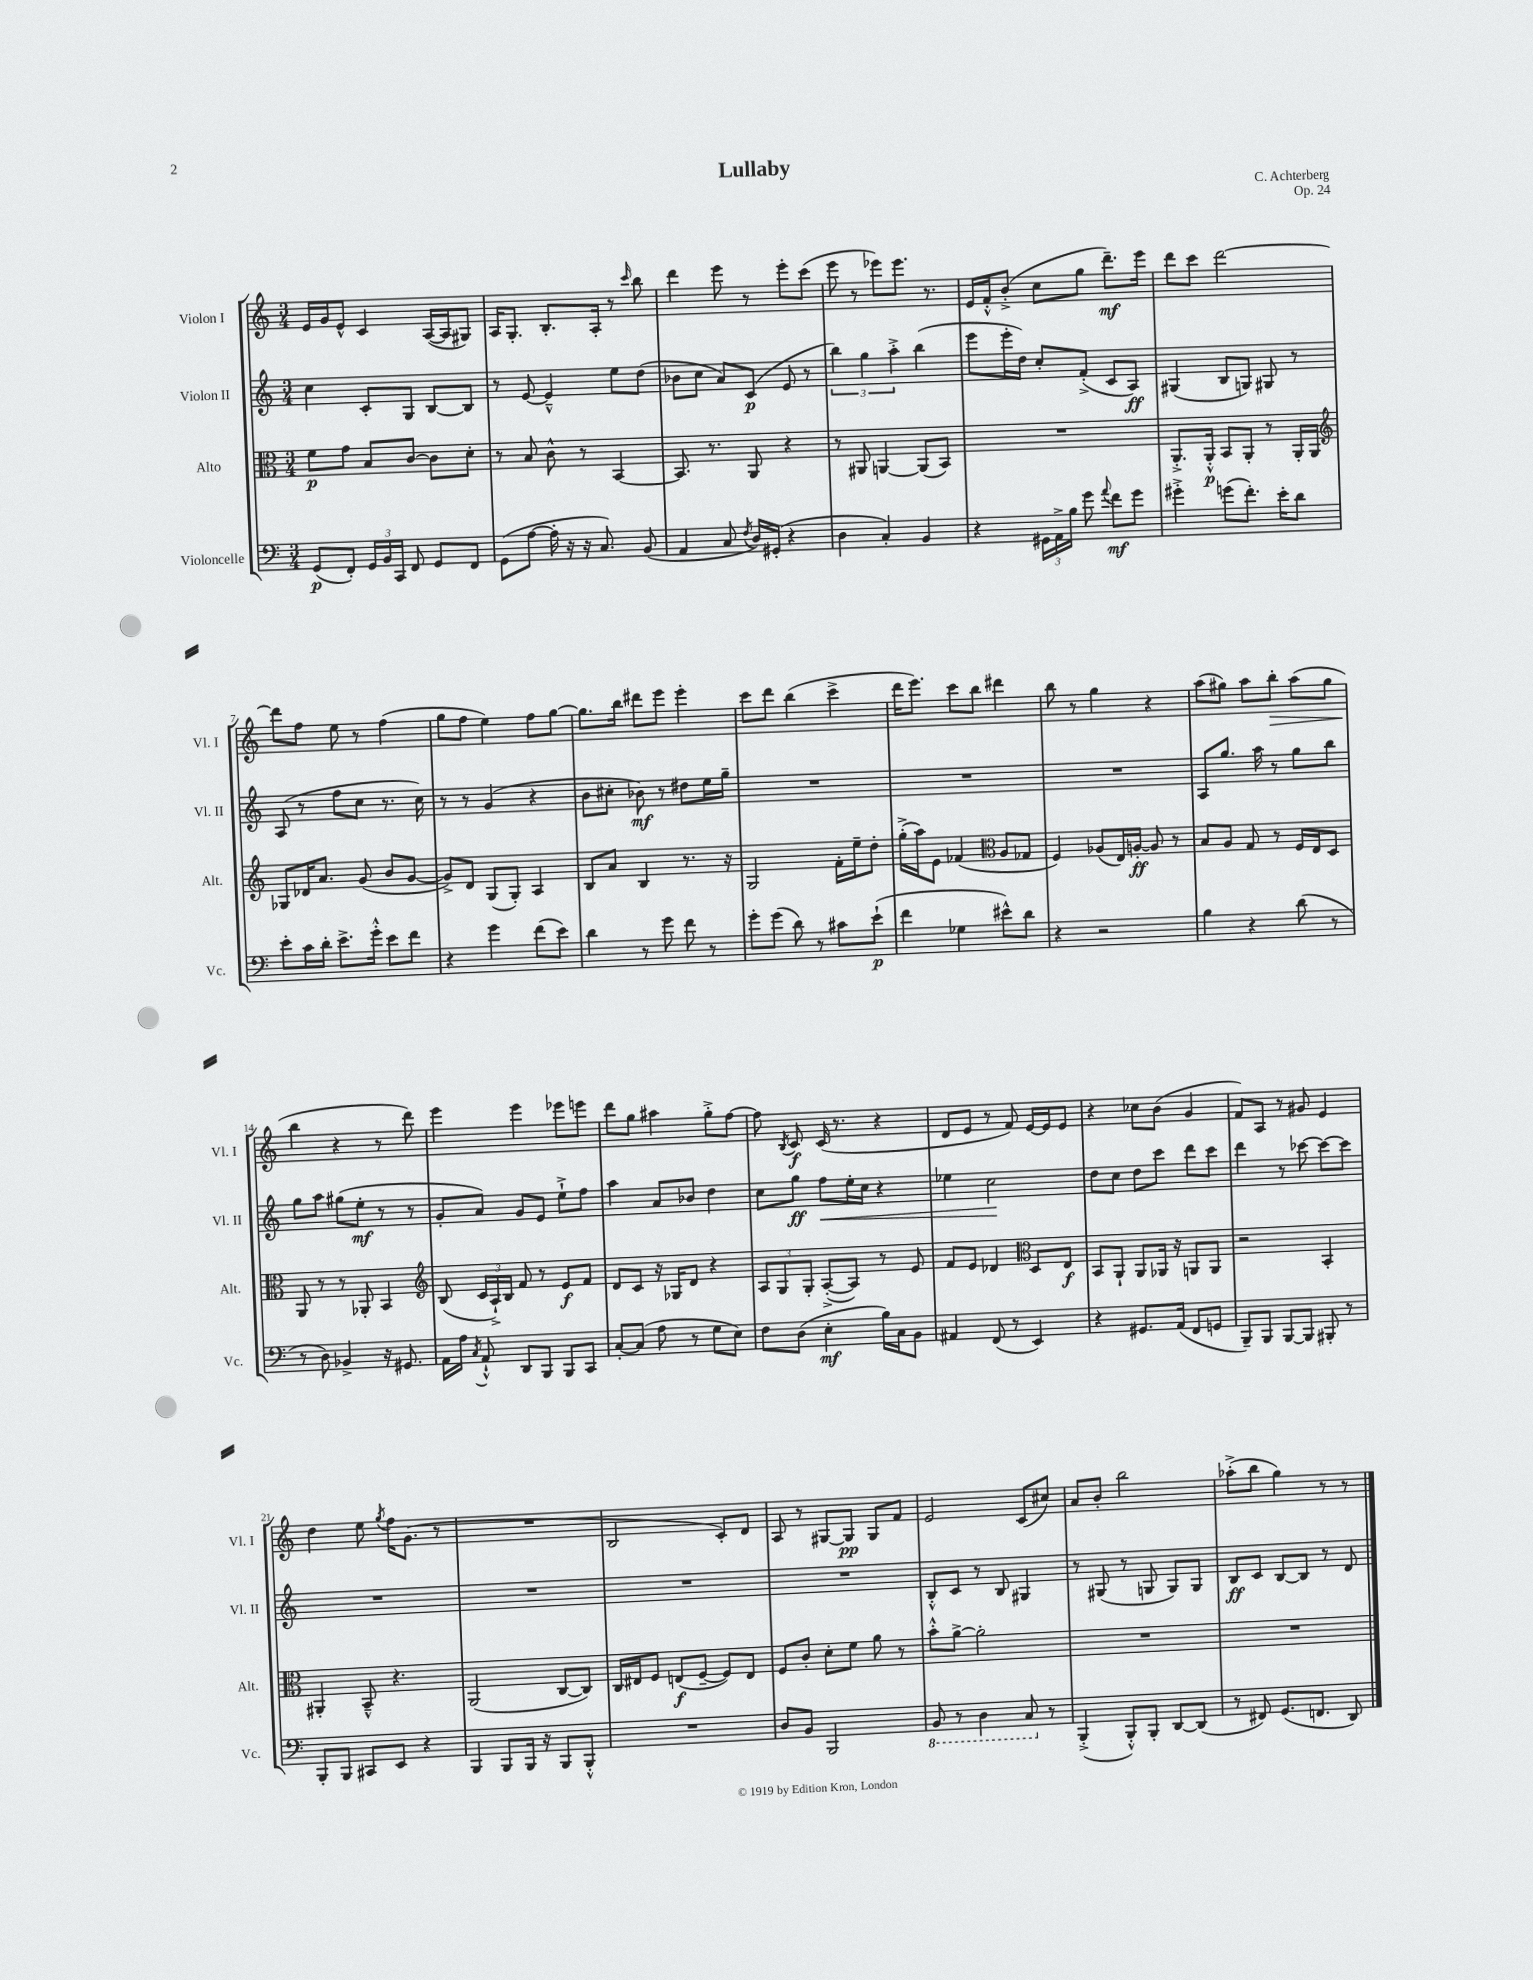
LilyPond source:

\header { title = "Lullaby" composer = "C. Achterberg" opus = "Op. 24" }
<<
\new StaffGroup <<
\new Staff = "s0" \with { instrumentName = "Violon I" shortInstrumentName = "Vl. I" } {
    \clef treble \key c \major \numericTimeSignature \time 3/4
    \autoBeamOff e'16[ g'16 e'8]-^ c'4 a16[~( a16 gis8]) |
    a16[ g8.]-. b8.[-. a16]-. r8 \grace { c'''16 } b''8 |
    d'''4 e'''8 r8 e'''8[-. c'''8]( |
    e'''8 r8 ees'''8[) ees'''8.] r8. |
    e'16[ f'16-.-^ b'8]-.->( c''8[ g''8] d'''8.[--\mf) e'''16] |
    d'''8[ c'''8] d'''2~ |
    d'''8[ f''8] e''8 r8 f''4( |
    g''8[ f''8] e''4) f''8[ g''8]~ |
    g''8.[ b''16] dis'''8[ e'''8] e'''4-. |
    c'''8[ d'''8] b''4( c'''4-> |
    d'''16[ e'''8.]) c'''8[ b''8] dis'''4 |
    b''8 r8 g''4 r4 |
    a''8[( gis''8]) a''8[ b''8]-.\> a''8[( gis''8] |
    b''4\! r4 r8 d'''8) |
    e'''4 e'''4 ees'''8[ e'''8] |
    d'''8[ g''8] ais''4 g''8[-.-> f''8]~ |
    f''8 \acciaccatura { b8 } c'8\f c'16( r8. r4 |
    d'8[ e'8] r8 f'8) e'16[~ e'16 e'8] |
    r4 ces''8[ b'8]( g'4 |
    f'8[) a8] r8 gis'8 e'4 |
    d''4 e''8 \acciaccatura { g''8 } f''16[ g'8.]( r8 |
    R2. |
    b2 c'8[-.) d'8] |
    a8 r8 gis8[~ gis8]\pp gis8[ f'8] |
    e'2 c'8[( cis''8]) |
    a'8[ b'8]-. b''2 |
    aes''8[-.->( b''8] g''4) r8 r8 \bar "|." |
}
\new Staff = "s1" \with { instrumentName = "Violon II" shortInstrumentName = "Vl. II" } {
    \clef treble \key c \major \numericTimeSignature \time 3/4
    \autoBeamOff c''4 c'8[-. g8] b8[~ b8] |
    r8 e'8~ e'4---^ e''8[ d''8]( |
    bes'8[ c''8] a'8[) c'8]\p( e'8 r8 |
    \tuplet 3/2 { b''4) g''4 a''4-.-> } b''4( |
    e'''8[ e'''16-. d''16]) c''8[-. f'8]-.->( c'8[ a8]\ff) |
    gis4( b8[ g8]) gis8 r8 |
    a8( r8 f''8[ c''8] r8. c''16) |
    r8 r8 g'4( r4 |
    b'8[ cis''8]-. bes'8\mf) r8 dis''8[ e''16 g''16]-- |
    R2. |
    R2. |
    R2. |
    a8[ g''8.] a''16 r8 g''8[ b''8] |
    g''8[ a''8] gis''8[( e''8]-.\mf r8 r8 |
    g'8[-. a'8]) g'8[ e'8] e''8[-!-> f''8] |
    a''4 a'8[ bes'8] d''4 |
    c''8[ g''8]\ff f''8[\< e''16-. c''16] r4 |
    ees''4 c''2\! |
    d''8[ c''8] d''8[ c'''8] d'''8[ c'''8] |
    d'''4 r8 ces'''8~ ces'''8[~ ces'''8] |
    R2. |
    R2. |
    R2. |
    R2. |
    b8[-.-^ c'8] r8 b8 gis4 |
    r8 gis8( r8 g8 g8[) g8] |
    b8[\ff c'8] b8[~ b8] r8 d'8 \bar "|." |
}
\new Staff = "s2" \with { instrumentName = "Alto" shortInstrumentName = "Alt." } {
    \clef alto \key c \major \numericTimeSignature \time 3/4
    \autoBeamOff f'8[\p g'8] b8[ c'8]~ c'8[ d'8]-. |
    r8 b8 c'8-^ r8 b,4~ |
    b,8. r8. a,8 r4 |
    r8 ais,8 a,4~ a,8[( b,8]) |
    R2. |
    a,8.[-.-> a,16]-.-^\p b,8[ a,8]-. r8 a,16[-. a,16] |
    \clef treble ges8[ des'16 a'8.] g'8( b'8[ g'8]~ |
    g'8[->) d'8] g8[( g8]-.) a4 |
    b8[ a'8] b4 r8. r16 |
    g2 f'16[-. e''16-- d''8]-. |
    g''16[-.->( a''16) e'8] fes'4( \clef alto a8[ ges8] |
    f4) aes8[( e16) a16]~-.\ff a8 r8 |
    b8[ a8] g8 r8 f16[ e16 d8] |
    a,8 r8 r8 aes,8-. b,4 |
    \clef treble b8( \tuplet 3/2 { c'16[ a16-!->) b16] } f'8 r8 e'8[\f f'8] |
    d'8[ c'8] r16 ges16[ d'8] r4 |
    \tuplet 3/2 { a8[ g8 g8]-. } a8[~-.->( a8]) r8 e'8 |
    f'8[ e'8] des'4 \clef alto d8[ e8]\f |
    b,8[ a,8]-! a,8[ aes,16] r16 a,8[ a,8] |
    r2 b,4-. |
    ais,4-. b,8---^ r4. |
    a,2( c8[~ c8]) |
    c16[ eis16 f8] e8[\f( f8]~-- f8[) e8] |
    f8[ c'8]-. d'8[-. f'8] a'8 r8 |
    b'8[-.-^ a'8]~-> a'2-. |
    R2. |
    R2. \bar "|." |
}
\new Staff = "s3" \with { instrumentName = "Violoncelle" shortInstrumentName = "Vc." } {
    \clef bass \key c \major \numericTimeSignature \time 3/4
    \autoBeamOff g,8[\p( f,8]-.) \tuplet 3/2 { g,16[ b,16 c,16] } f,8 g,8[ f,8] |
    g,8[( a8]~ a16-. r16 r16 c8.) b,8( |
    a,4 c8 \acciaccatura { f8 } d16[) gis,16]-.( r4 |
    d4 c4-.) b,4 |
    r4 \tuplet 3/2 { gis,16[ a,16-> b16] } g'8 \appoggiatura { a'8 } f'8[\mf g'8] |
    gis'4-.-> g'8[( f'8.]-.) e'16[-. d'8] |
    e'8[-. c'16 d'16]-. e'8.[-> g'16]-.-^ e'8[ f'8] |
    r4 g'4 f'8[( e'8]) |
    d'4 r8 g'8 f'8 r8 |
    g'8[-. g'8]( d'8) r8 cis'8[ e'8]-!\p( |
    f'4 ges4 eis'8[-^) d'8] |
    r4 r2 |
    b4 r4 d'8( r8 |
    r8 d8) bes,4-> r16 gis,8. |
    a,16[ a16] \acciaccatura { c8 } a,8-!-^ d,8[ b,,8] b,,8[ c,8] |
    c8[~-. c8]( a8 r8 g8[ e8]) |
    f8[ d8]( e4-.\mf b16[) c16 b,8] |
    ais,4 f,8( r8 e,4) |
    r4 gis,8.[ a,16]( f,8[ g,8] |
    b,,8[--) b,,8] b,,8[~ b,,8] bis,,8-. r8 |
    b,,8[-. b,,8] cis,8[ e,8] r4 |
    b,,4 b,,8[ b,,16] r16 b,,8[ b,,8]-.-^ |
    R2. |
    d8[ b,8] b,,2 |
    \ottava #-1 b,,8 r8 d,4 c,8 \ottava #0 r8 |
    b,,4-.->( b,,8[-.-^) b,,8]-. d,8[~ d,8]( |
    r8 fis,8) g,8.[( f,8.] d,8) \bar "|." |
}
>>
>>
